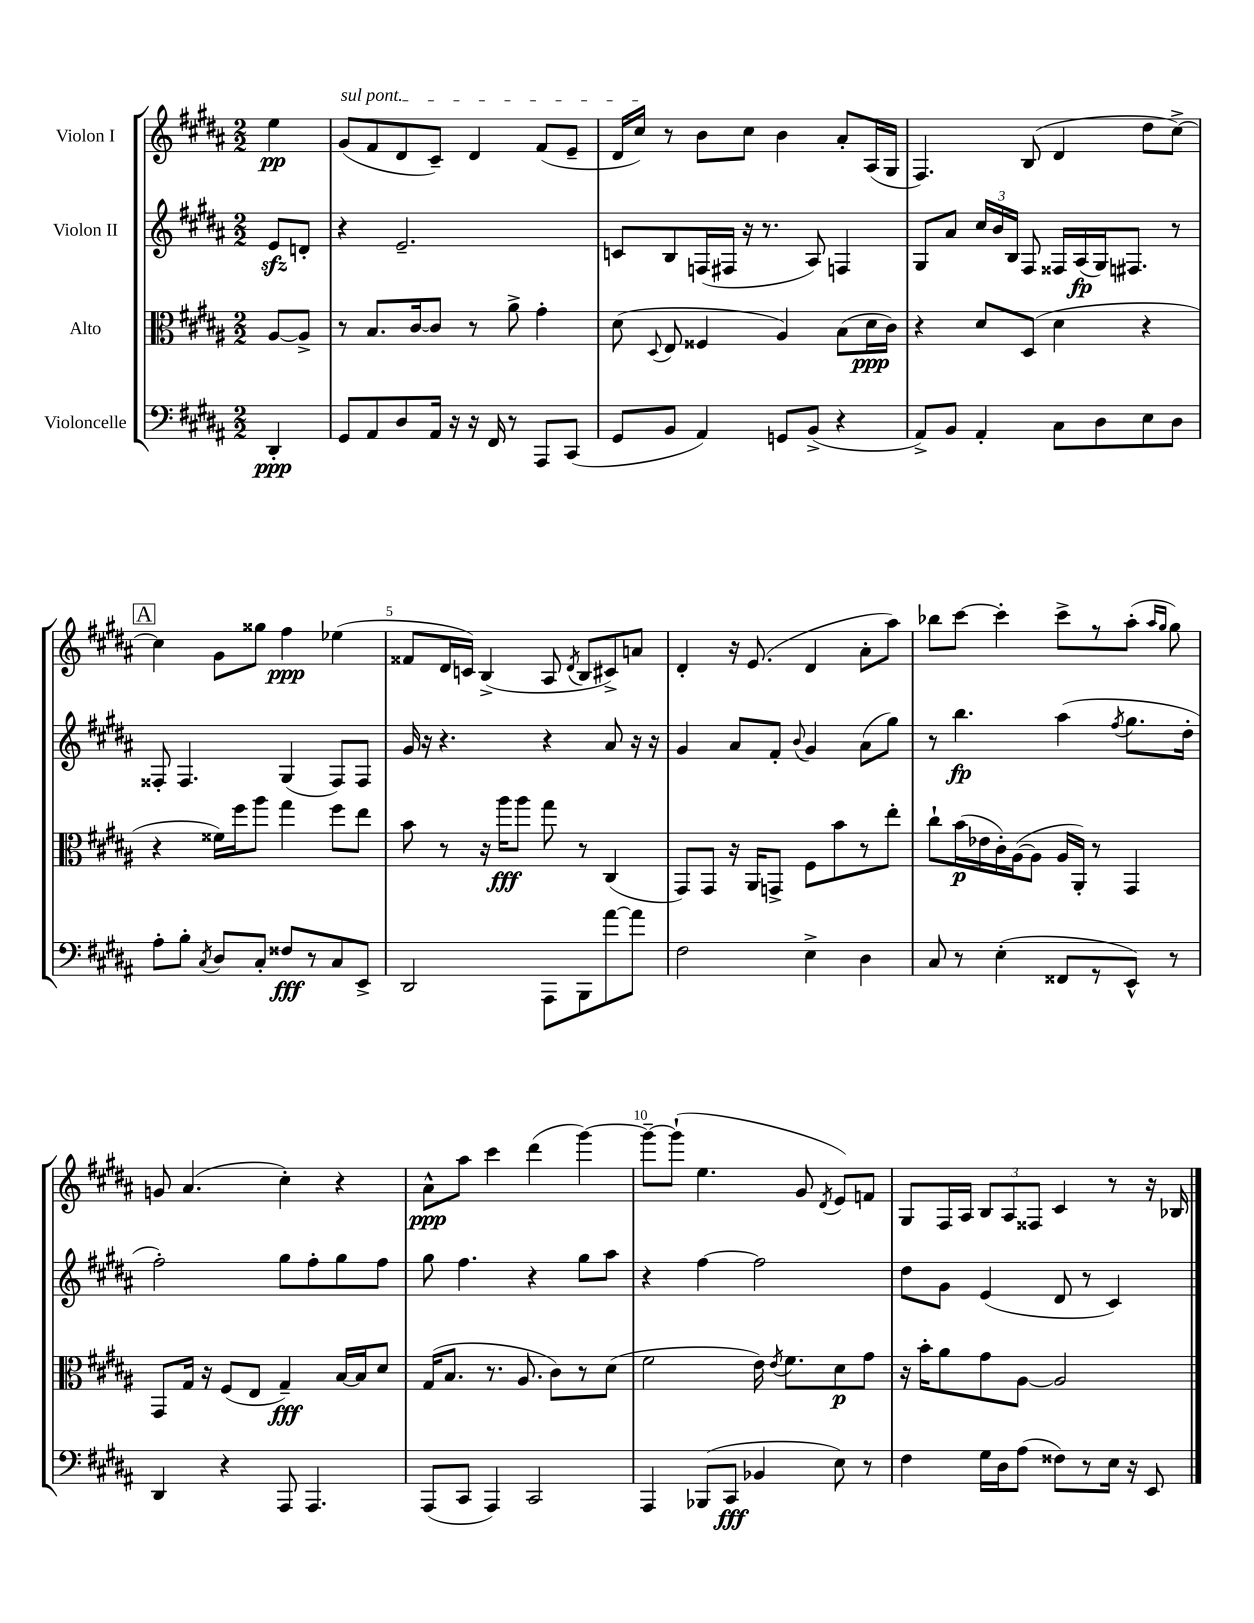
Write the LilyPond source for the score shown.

<<
\new StaffGroup <<
\new Staff = "s0" \with { instrumentName = "Violon I" } {
    \clef treble \key b \major \numericTimeSignature \time 2/2 \partial 4
    \autoBeamOff e''4\pp |
    \once \override TextSpanner.bound-details.left.text = \markup { \italic "sul pont." } gis'8[\startTextSpan( fis'8 dis'8 cis'8]--) dis'4 fis'8[( e'8]-- |
    dis'16[ cis''16]\stopTextSpan) r8 b'8[ cis''8] b'4 ais'8[-. ais16( gis16] |
    fis4.) b8( dis'4 dis''8[ cis''8]~->) |
    \mark \markup { \box "A" } cis''4 gis'8[ gisis''8] fis''4\ppp ees''4( |
    fisis'8[ dis'16 c'16]) b4->( ais8 \acciaccatura { dis'8 } b8[ cis'8->) a'8] |
    dis'4-. r16 e'8.( dis'4 ais'8[-. ais''8]) |
    bes''8[ cis'''8]~ cis'''4-. cis'''8[-> r8 ais''8]-.( \grace { ais''16[ gis''16] } gis''8) |
    g'8 ais'4.( cis''4-.) r4 |
    ais'8[-^\ppp ais''8] cis'''4 dis'''4( gis'''4~) |
    gis'''8[~-- gis'''8]-!( e''4. gis'8 \acciaccatura { dis'8 } e'8[) f'8] |
    gis8[ fis16 ais16] \tuplet 3/2 { b8[ ais8 fisis8] } cis'4 r8 r16 bes16 \bar "|." |
}
\new Staff = "s1" \with { instrumentName = "Violon II" } {
    \clef treble \key b \major \numericTimeSignature \time 2/2 \partial 4
    \autoBeamOff e'8[\sfz d'8]-. |
    r4 e'2.-- |
    c'8[ b8 f16( fis16] r16 r8. ais8) f4 |
    gis8[ ais'8] \tuplet 3/2 { cis''16[ b'16 b16] } fis8 fisis16[ ais16\fp( gis16) fis8.] r8 |
    \mark \markup { \box "A" } fisis8-. fisis4. gis4( fisis8[) fisis8] |
    gis'16 r16 r4. r4 ais'8 r16 r16 |
    gis'4 ais'8[ fis'8]-. \appoggiatura { b'8 } gis'4 ais'8[( gis''8]) |
    r8 b''4.\fp ais''4( \acciaccatura { fis''8 } gis''8.[ dis''16]-. |
    fis''2-.) gis''8[ fis''8-. gis''8 fis''8] |
    gis''8 fis''4. r4 gis''8[ ais''8] |
    r4 fis''4~ fis''2 |
    dis''8[ gis'8] e'4( dis'8 r8 cis'4) \bar "|." |
}
\new Staff = "s2" \with { instrumentName = "Alto" } {
    \clef alto \key b \major \numericTimeSignature \time 2/2 \partial 4
    \autoBeamOff ais8[~ ais8]-> |
    r8 b8.[ cis'16~ cis'8] r8 ais'8-> gis'4-. |
    dis'8( \appoggiatura { dis8 } e8 fisis4 ais4) b8[( dis'16\ppp cis'16]) |
    r4 dis'8[ dis8]( dis'4 r4 |
    \mark \markup { \box "A" } r4 fisis'16[) fis''16 ais''8] gis''4 fis''8[ e''8] |
    b'8 r8 r16 ais''16[\fff ais''8] gis''8 r8 cis4( |
    gis,8[) gis,8] r16 ais,16[ g,8]-> fis8[ b'8 r8 e''8]-. |
    cis''8[-! b'16\p( ees'16 cis'16-.) ais16~( ais8] ais16[ ais,16]-.) r8 gis,4 |
    gis,8[ gis16] r16 fis8[( e8] gis4--\fff) b16[~ b16 dis'8] |
    gis16[( b8.] r8. ais8. cis'8[) r8 dis'8]( |
    fis'2 e'16) \acciaccatura { e'8 } fis'8.[ dis'8\p gis'8] |
    r16 b'16[-. ais'8 gis'8 ais8]~ ais2 \bar "|." |
}
\new Staff = "s3" \with { instrumentName = "Violoncelle" } {
    \clef bass \key b \major \numericTimeSignature \time 2/2 \partial 4
    \autoBeamOff dis,4-.\ppp |
    gis,8[ ais,8 dis8 ais,16] r16 r16 fis,16 r8 ais,,8[ cis,8]( |
    gis,8[ b,8] ais,4) g,8[ b,8]->( r4 |
    ais,8[->) b,8] ais,4-. cis8[ dis8 e8 dis8] |
    \mark \markup { \box "A" } ais8[-. b8]-. \acciaccatura { cis8 } dis8[ cis8]-. fisis8[\fff r8 cis8 e,8]-> |
    dis,2 ais,,8[ b,,8 ais'8~ ais'8] |
    fis2 e4-> dis4 |
    cis8 r8 e4-.( fisis,8[ r8 e,8]-^) r8 |
    dis,4 r4 ais,,8 ais,,4. |
    ais,,8[( cis,8] ais,,4) cis,2 |
    ais,,4 bes,,8[( cis,8]\fff bes,4 e8) r8 |
    fis4 gis16[ dis16 ais8]( fisis8[) r8 e16] r16 e,8 \bar "|." |
}
>>
>>
\layout { \context { \Score \override BarNumber.break-visibility = ##(#f #t #t) barNumberVisibility = #(every-nth-bar-number-visible 5) } }
